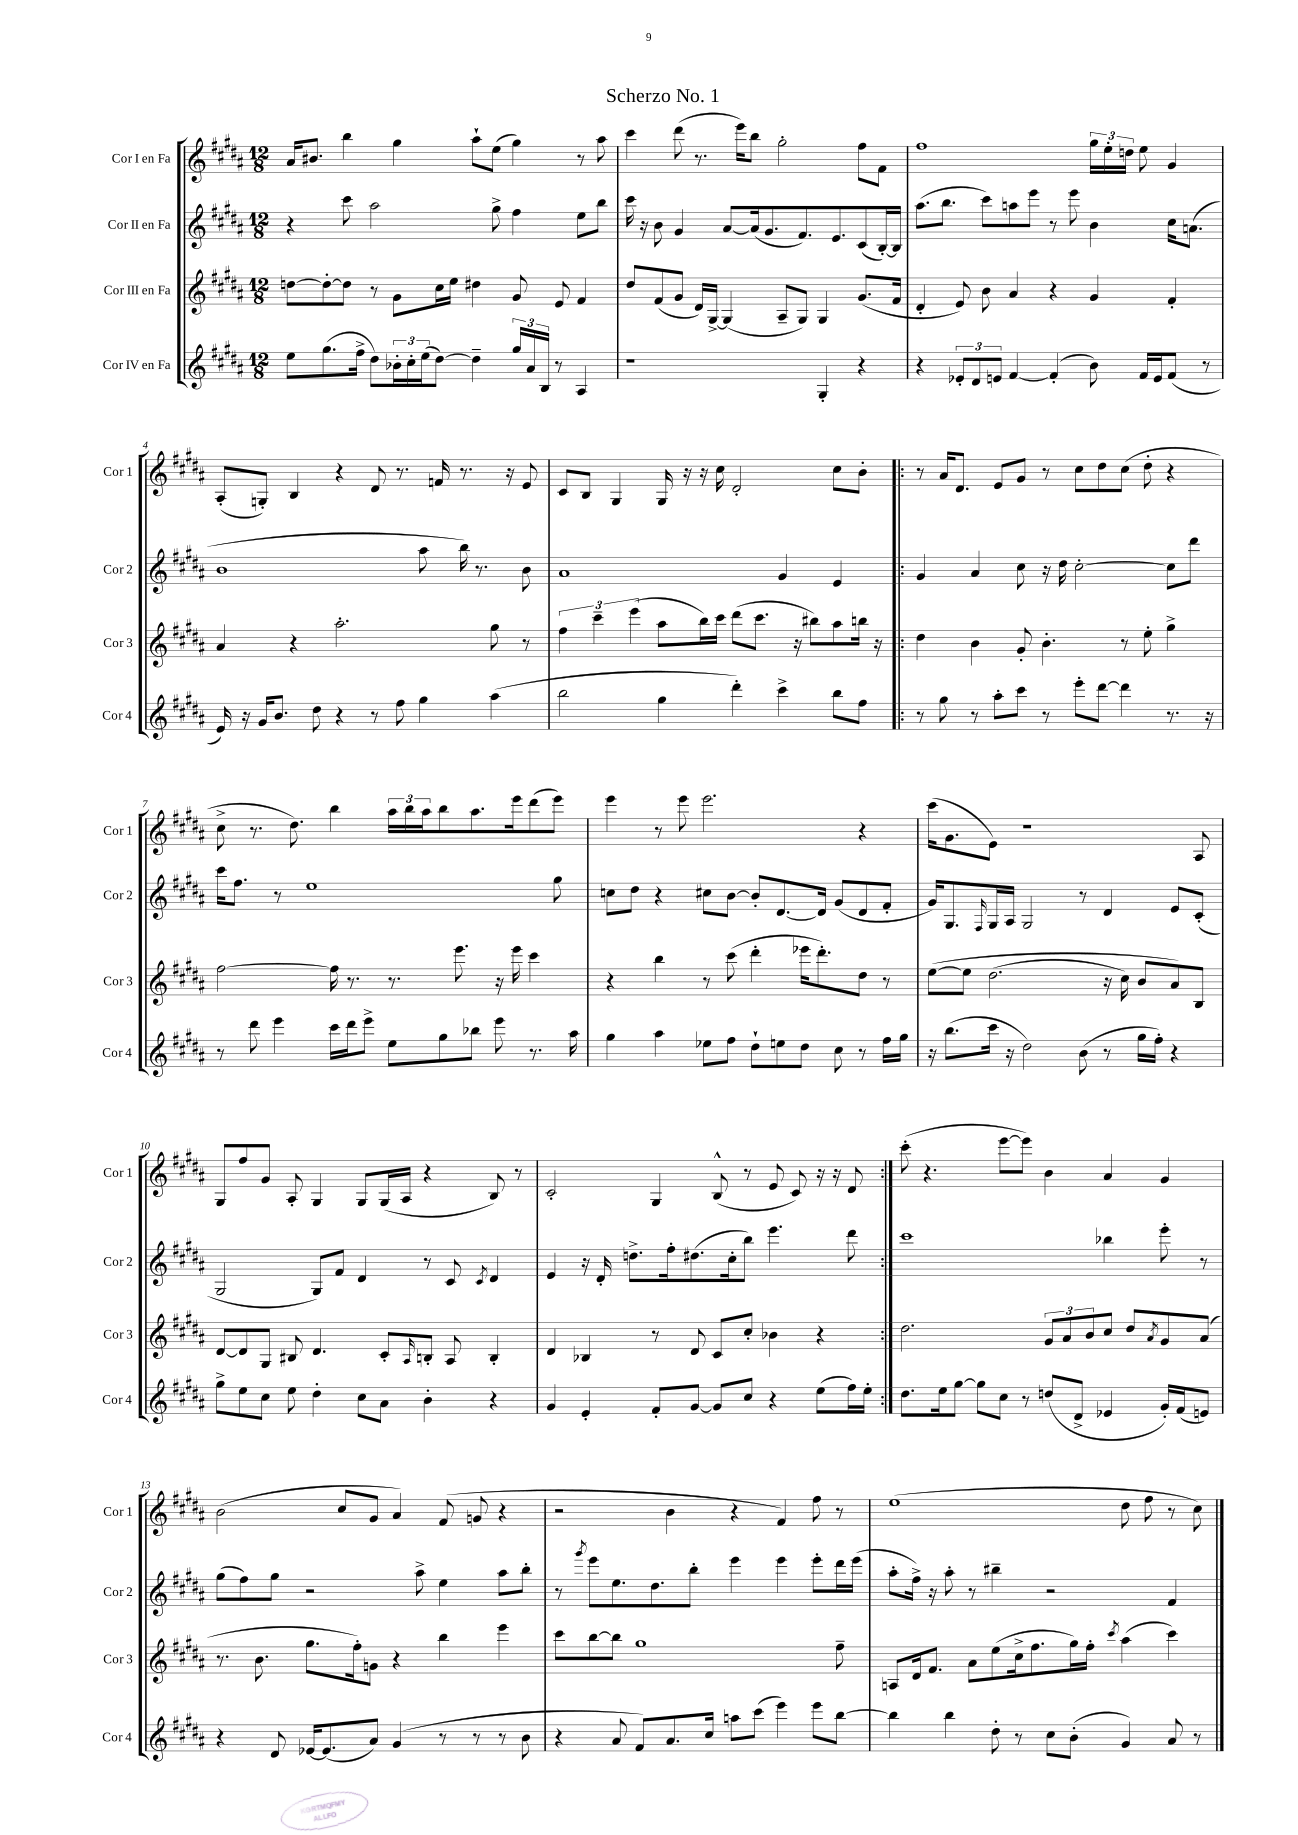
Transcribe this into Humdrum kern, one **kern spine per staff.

**kern	**kern	**kern	**kern
*staff4	*staff3	*staff2	*staff1
*clefG2	*clefG2	*clefG2	*clefG2
*k[f#c#g#d#a#]	*k[f#c#g#d#a#]	*k[f#c#g#d#a#]	*k[f#c#g#d#a#]
*M12/8	*M12/8	*M12/8	*M12/8
8ee	[8dd	4r	16a#
.	.	.	8.b#
(8.gg#	8dd'_	.	.
.	8dd]	8ccc#	4bb
16ff#^	.	.	.
8dd#)	8r	2aa#	.
24b-'	8g#	.	4gg#
24cc#'	.	.	.
(24ee	.	.	.
[8dd#)	16cc#	.	.
.	16ee	.	.
4dd#~]	4dd#	.	8aa#`
.	.	8gg#^	(8ee
24gg#	8g#	4ff#	4gg#)
24a#	.	.	.
24B	.	.	.
8r	8e	.	.
4A#	4f#	8ee	8r
.	.	8bb	8aa#
=	=	=	=
1r	8dd#	16ccc#	4ccc#
.	.	16r	.
.	(8f#	8b	.
.	8g#	4g#	(8ddd#
.	16d#)	.	8.r
.	[16G#^	.	.
.	(4G#]	[8a#	.
.	.	.	16eee)
.	.	(16a#]	8bb
.	.	8.g#	.
.	8A#~	.	2gg#'
.	8G#)	8.f#)	.
4G#'	4G#	.	.
.	.	8.e	.
4r	(8.g#	(8c#	8ff#
.	.	[16B')	8f#
.	16f#	16B]	.
=	=	=	=
4r	4d#'	(8.aa#	1ff#
.	.	8.bb	.
12e-'	8e)	.	.
12d#	.	.	.
.	8b	8ccc#)	.
12e	.	.	.
[4f#	4a#	8aa	.
.	.	8eee	.
(4f#']	4r	8r	.
.	.	8eee	.
8b)	4g#	4b	24gg#
.	.	.	24ee'
.	.	.	24dd
16f#	.	.	8ee
16e	.	.	.
(8f#	4f#'	16cc#	4g#
.	.	(8.a	.
8r	.	.	.
=	=	=	=
16e)	4a#	1b	(8A#'
16r	.	.	.
16g#	.	.	8G')
8.b	.	.	.
.	4r	.	4B
8dd#	.	.	.
4r	2.aa#'	.	4r
8r	.	.	8d#
8ff#	.	.	8.r
4gg#	.	8aa#	.
.	.	.	16f
.	.	16bb)	8.r
.	.	8.r	.
(4aa#	8gg#	.	.
.	.	.	16r
.	8r	8b	8e
=	=	=	=
2bb	6ff#	1a#	8c#
.	.	.	8B
.	6ccc#~	.	.
.	.	.	4G#
.	(6eee	.	.
4gg#	8aa#	.	16G#
.	.	.	16r
.	16bb)	.	16r
.	16ccc#	.	16cc#
4ddd#')	(8ddd#	.	2d#'
.	8.ccc#	.	.
4ccc#^	.	4g#	.
.	16r	.	.
.	8bb#)	.	.
8bb	8aa#	4e	8cc#
8ff#	16bb	.	8b'
.	16r	.	.
=!|:	=!|:	=!|:	=!|:
8r	4dd#	4g#	8r
8gg#	.	.	16a#
.	.	.	8.d#
8r	4b	4a#	.
8aa#'	.	.	8e
8ccc#	8g#'	8cc#	8g#
8r	4.b'	16r	8r
.	.	16dd#	.
8eee'	.	[2cc#'	8cc#
[8ddd#	.	.	8dd#
4ddd#]	8r	.	(8cc#
.	8ee'	.	8dd#'
8.r	4gg#^	8cc#]	4r
.	.	8ddd#	.
16r	.	.	.
=	=	=	=
8r	[2ff#	16ccc#	8cc#^
.	.	8.ff#	.
8ddd#	.	.	8.r
4eee	.	8r	.
.	.	.	8.dd#)
.	.	1ee	.
16ccc#	16ff#]	.	4bb
16ddd#	8.r	.	.
8eee^	.	.	.
8ee	8.r	.	24aa#
.	.	.	24bb
.	.	.	24aa#
8gg#	.	.	8bb
.	8.eee	.	.
8bb-	.	.	8.aa#
8eee	16r	.	.
.	16eee	.	16eee
8.r	4ccc#	.	(8ddd#
.	.	8gg#	8eee)
16aa#	.	.	.
=	=	=	=
4gg#	4r	8cc	4eee
.	.	8dd#	.
4aa#	4bb	4r	8r
.	.	.	8eee
8ee-	8r	8cc#	2.eee
8ff#	(8ccc#	[8b	.
8dd#`	4ddd#'	8b']	.
8ee	.	[8.d#	.
8dd#	16eee-	.	.
.	8.ddd#')	16d#]	.
8cc#	.	(8g#	.
8r	8dd#	8d#	4r
16ff#	8r	8f#'	.
16gg#	.	.	.
=	=	=	=
16r	&([8ee	16g#)	(16ccc#
(8.bb	.	8.G#	8.g#
.	8ee]	.	.
.	.	16qqF#	.
16ccc#	(2.dd#	16G#	8e)
16r	.	16A#	.
2dd#)	.	2G#	1r
(8b	.	8r	.
8r	16r	4d#	.
.	16cc#)	.	.
16gg#	8b	.	.
16ff#')	.	.	.
4r	8a#&)	8e	.
.	8B	(8c#'	8A#
=	=	=	=
8gg#^	[8d#	2G#	8G#
8ee	8d#]	.	8ff#
8cc#	8G#	.	8g#
8ee	8B#	.	8A#'
4dd#'	4.d#	8G#)	4G#
.	.	8f#	.
8cc#	.	4d#	8G#
8a#	8c#'	.	(16G#
.	.	.	16A#
.	16qqA#	.	.
4b'	8B'	8r	4r
.	8A#	8c#	.
.	.	8qc#	.
4r	4B'	4d#	8B)
.	.	.	8r
=	=	=	=
4g#	4d#	4e	2c#'
4e'	4B-	16r	.
.	.	16d#'	.
.	.	8.dd^	.
8f#'	8r	.	4G#
.	.	16ff#'	.
[8g#	8d#	(8.dd#	.
8g#]	8c#	.	(8B^^
.	.	16cc#'	.
8cc#	8cc#'	8bb)	8r
4r	4b-	4.eee	8e
.	.	.	8c#)
(8ee	4r	.	16r
.	.	.	16r
16ff#)	.	8ddd#	8d#
16ee'	.	.	.
=:|!	=:|!	=:|!	=:|!
8.dd#	2.dd#	1ccc#	(8ccc#'
.	.	.	4.r
16ee	.	.	.
[8gg#	.	.	.
8gg#]	.	.	.
8cc#	.	.	[8eee
8r	.	.	8eee])
(8dd	12g#	.	4b
.	12a#	.	.
8d#^	.	.	.
.	12b	.	.
4e-	8cc#	4bb-	4a#
.	8dd#	.	.
.	8qa#	.	.
16g#')	8g#	8eee'	4g#
(16f#	.	.	.
8e)	(8a#	8r	.
=	=	=	=
4r	8.r	(8gg#	(2b
.	.	8ff#)	.
.	8.b	.	.
8d#	.	8gg#	.
[16e-	8.gg#	2r	.
(8.e-]	.	.	.
.	.	.	8cc#
.	16ff#')	.	.
8a#)	8g	.	8g#
(4g#	4r	.	4a#)
.	.	8aa#^	.
8r	4bb	4ee	(8f#
8r	.	.	8g
8r	4eee	8aa#	4r
8b	.	8bb'	.
=	=	=	=
4r	8ccc#	8r	2r
.	.	8qggg#	.
.	[8bb	8eee	.
8a#	8bb]	8.ee	.
8f#)	1gg#	.	.
.	.	8.dd#	.
8.a#	.	.	4b
.	.	8bb'	.
16cc#	.	.	.
8aa	.	4eee	4r
(8ccc#	.	.	.
4eee)	.	4eee	4f#)
8eee	.	8eee'	8ff#
[8bb	8ff#~	16ddd#	8r
.	.	(16eee	.
=	=	=	=
4bb]	8A	8aa#'	(1ee
.	16d#	16ff#^)	.
.	8.f#	16r	.
4bb	.	8aa#'	.
.	8a#	8r	.
8dd#'	(8ee	4bb#~	.
8r	16cc#^	.	.
.	8.ff#	.	.
8cc#	.	2r	.
(8b'	16gg#)	.	.
.	16ff#'	.	.
.	8qccc#	.	.
4g#)	(4aa#	.	8dd#
.	.	.	8ff#
8a#	4ccc#)	4f#	8r
8r	.	.	8cc#)
==	==	==	==
*-	*-	*-	*-
